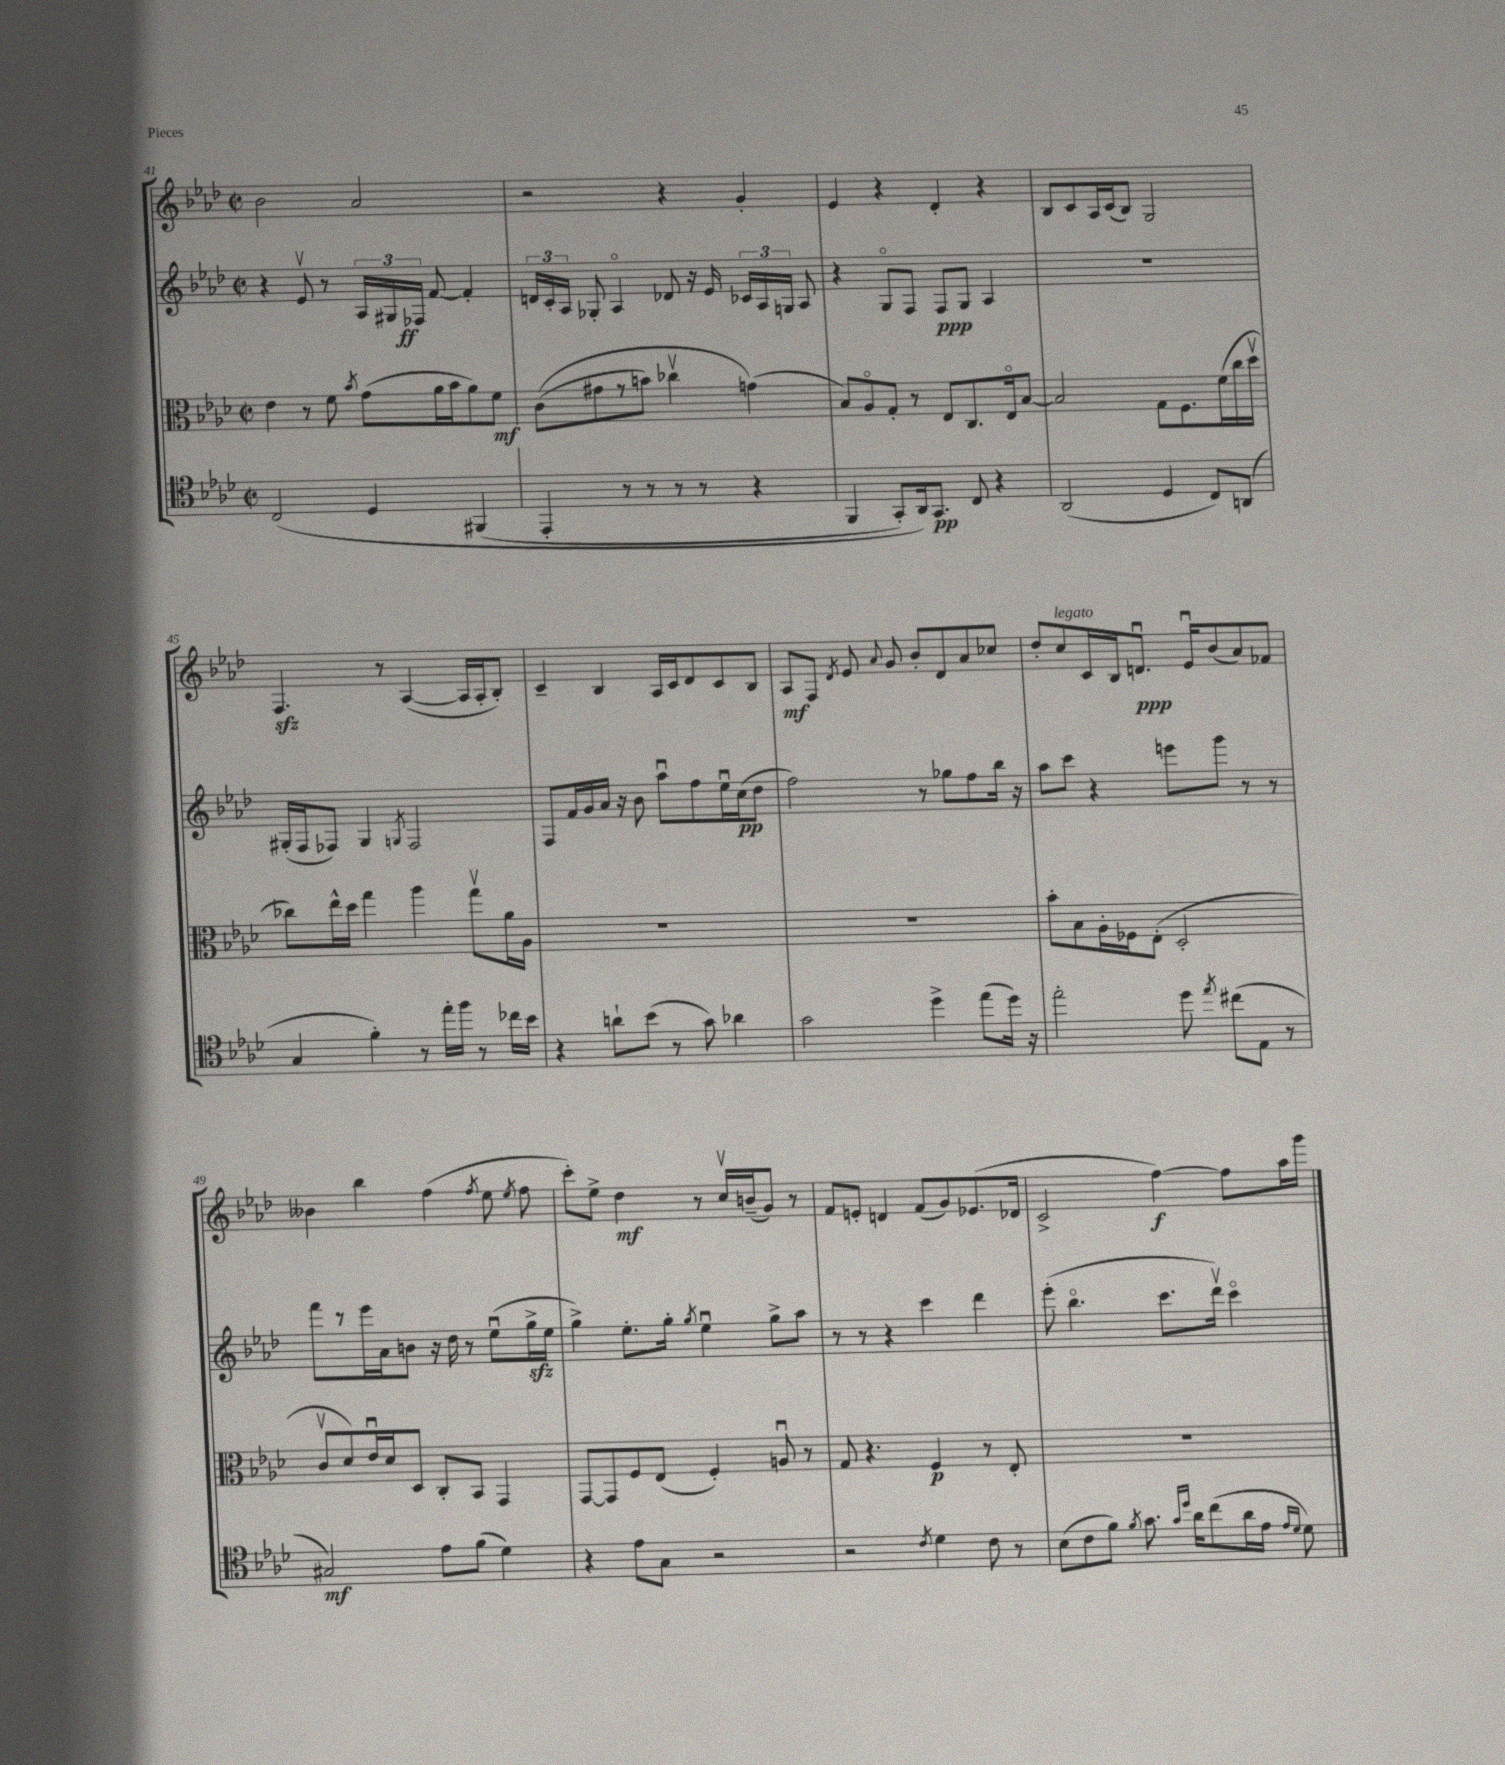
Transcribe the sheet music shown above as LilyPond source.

<<
\new StaffGroup <<
\new Staff = "s0" {
    \clef treble \key aes \major \defaultTimeSignature \time 2/2
    \autoBeamOff bes'2 aes'2 |
    r2 r4 g'4-. |
    ees'4 r4 des'4-. r4 |
    bes8[ c'8 aes16 c'16( bes8]) g2 |
    f4.\sfz r8 aes4~( aes16[ aes16-. bes8]-.) |
    c'4-- bes4 aes16[ c'16 des'8 c'8 bes8] |
    aes8[\mf f8] \acciaccatura { des'8 } ees'8 \appoggiatura { aes'8 } g'8 bes'8[-. des'8 aes'8 ces''8] |
    des''8[-. c''8^\markup { \italic "legato" } c'16 bes16 d'8.]\downbow\ppp ees'16[\downbow bes'8( aes'8) fes'8] |
    beses'4 bes''4 f''4( \acciaccatura { f''8 } ees''8 \acciaccatura { ees''8 } f''8 |
    c'''8[-.) ees''8]-> des''4\mf r8 c''16[\upbow b'16--( g'8]) r8 |
    f'8[ e'8]-. d'4 f'8[( g'8) ees'8.( des'16] |
    c'2-> f''4~\f) f''8[ aes''16 g'''16] \bar "|." |
}
\new Staff = "s1" {
    \clef treble \key aes \major \defaultTimeSignature \time 2/2
    \autoBeamOff r4 ees'8\upbow r8 \tuplet 3/2 { aes16[ gis16 fes16]\ff } f'8~ f'4-. |
    \tuplet 3/2 { d'16[ c'16-. aes16] } ges8-. aes4\flageolet des'8 r16 ees'16 \tuplet 3/2 { ces'16[ aes16 g16] } aes8 |
    r4 g8[\flageolet f8] f8[\ppp g8] aes4 |
    R1 |
    gis16[-.( f16 fes8]) gis4 \acciaccatura { g8 } fes2 |
    f8[ f'16 g'16 aes'16] r16 bes'8 aes''8[\downbow f''8 ees''16\downbow c''16\pp( des''8] |
    f''2) r8 ges''8[ f''8 bes''16] r16 |
    aes''8[ c'''8] r4 e'''8[ g'''8] r8 r8 |
    f'''8[ r8 ees'''16 aes'16 b'8] r16 des''16 r8 ees''8[\downbow( g''16->\sfz ees''16] |
    g''4->) ees''8.[-. g''16]-. \acciaccatura { g''8 } ees''4\downbow g''8[-> aes''8] |
    r8 r8 r4 c'''4 des'''4 |
    ees'''8-.( bes''4.\flageolet c'''8.[ des'''16]\upbow) c'''4\flageolet \bar "|." |
}
\new Staff = "s2" {
    \clef alto \key aes \major \defaultTimeSignature \time 2/2
    \autoBeamOff ees'4 r8 f'8 \acciaccatura { bes'8 } g'8[( aes'16 bes'16 aes'8) f'8]\mf |
    c'8[(\( gis'8 r8 b'8]) ces''4\upbow g'4(\) |
    bes8[) aes8\flageolet g8]-. r8 ees8[ c8. ees16\flageolet bes8]~ |
    bes2 g8[ f8. f'16( c''16 des''16]\upbow |
    ces''8[) ees''16-^ des''16] g''4 aes''4 g''8[\upbow aes'16 aes16] |
    R1 |
    R1 |
    bes'8[-. bes8 aes16-. fes16 ees8]-.( des2-. |
    c'8[\upbow des'8) ees'16\downbow des'16 des8] c8[-. bes,8] g,4 |
    g,8[~ g,8 f8 ees8]( f4-.) a8\downbow r8 |
    g8 r4. f4\p r8 ees8-. |
    R1 \bar "|." |
}
\new Staff = "s3" {
    \clef tenor \key aes \major \defaultTimeSignature \time 2/2
    \autoBeamOff c2\( des4 fis,4( |
    ees,4-. r8 r8 r8 r8 r4 |
    f,4 g,8[-.) aes,16\) g,8.]\pp c8 r4 |
    aes,2( des4 c8[) a,8]( |
    g4 f'4-.) r8 ees''16[-. f''16] r8 ces''16[ bes'16] |
    r4 a'8[-! bes'8]( r8 g'8) aes'4 |
    g'2 des''4-> ees''8[( des''16]) r16 |
    ees''2-. des''8 \acciaccatura { ees''8 } cis''8[( ees8] r8 |
    gis2\mf) ees'8[ f'8]( des'4) |
    r4 ees'8[ g8] r2 |
    r2 \acciaccatura { c'8 } des'4 c'8 r8 |
    bes8[( c'8 f'8]) \acciaccatura { f'8 } g'8. \grace { g'16[ des''16] } aes'16[ c''8( aes'16 ees'16] \grace { ees'16[ des'16] } des'8) \bar "|." |
}
>>
>>
\layout { \context { \Score currentBarNumber = #41 } }
